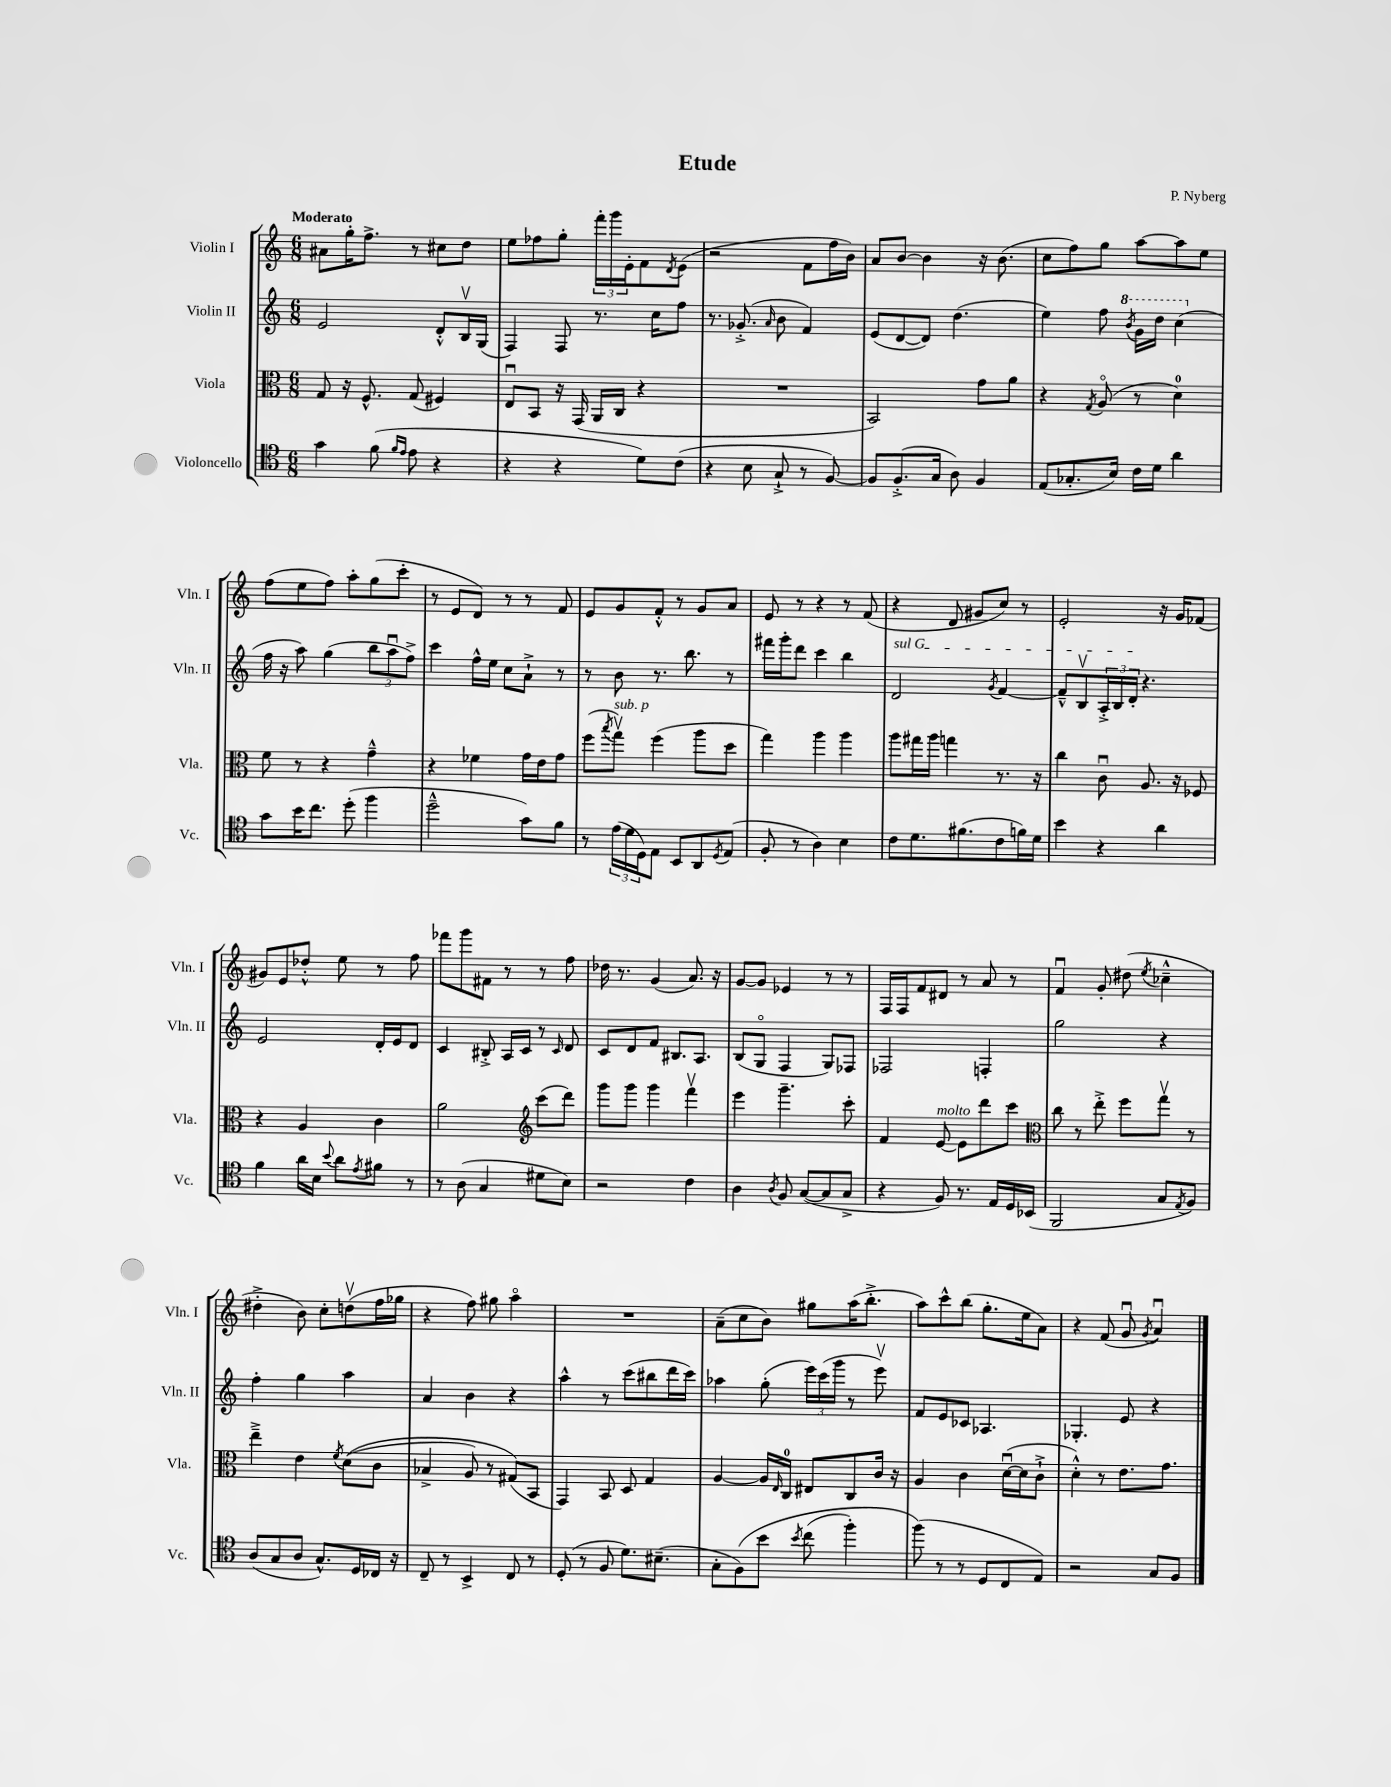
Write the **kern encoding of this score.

**kern	**kern	**kern	**kern
*staff4	*staff3	*staff2	*staff1
*clefC4	*clefC3	*clefG2	*clefG2
*k[]	*k[]	*k[]	*k[]
*M6/8	*M6/8	*M6/8	*M6/8
4g	8G	2e	8a#
.	16r	.	16gg'
.	8.F^^	.	8.ff^
(8f	.	.	.
16qqf	.	.	.
16qqe	.	.	.
8e	(8G	.	8r
4r	4F#)	8d'^^	8cc#
.	.	16Bv	8dd
.	.	(16G	.
=	=	=	=
4r	8Eu	4F)	8ee
.	8BB	.	8ff-
4r	16r	8F	8gg'
.	(16GG	.	.
.	16AA	8.r	24fff'
.	.	.	24ggg
.	16C	.	.
.	.	.	24e'
8d)	4r	.	8f
.	.	16cc	.
.	.	.	8qd
(8c	.	8ff	(8e
=	=	=	=
4r	2.r	8.r	2r
.	.	(8.g-'^	.
8B	.	.	.
.	.	16qqa	.
8G`^	.	8b	.
8r	.	4f)	8f
[8F)	.	.	16ff
.	.	.	16b)
=	=	=	=
8F]	2BB)	(8e	8a
(8.F'^	.	[8d	[8b
.	.	8d])	4b]
16G	.	.	.
8A)	.	(4.dd	.
4F	8g	.	16r
.	.	.	(8.b
.	8a	.	.
=	=	=	=
(8E	4r	4ee)	8cc
8.G-'	.	.	8ff)
.	8qG	.	.
.	(8Ao	8ff	8gg
16B)	.	.	.
.	.	8qbb	.
16c	8r	16gg	[8aa
16d	.	16ddd	.
4a	4d)	(4ccc	8aa]
.	.	.	8ee
=	=	=	=
8g	8f	16ff	(8ff
.	.	16r	.
16b	8r	8aa)	8ee
8.cc	.	.	.
.	4r	(4gg	8ff)
(8dd'	.	.	8aa'
4ff	4g~^^	12bb	(8gg
.	.	12aau	.
.	.	.	8ccc'
.	.	12ff^)	.
=	=	=	=
2dd~^^	4r	4ccc	8r
.	.	.	8e
.	4f-	16ff^^	8d)
.	.	16ee	.
.	.	8cc	8r
8g)	16g	8a`^	8r
.	16e	.	.
8f	8g	8r	8f
=	=	=	=
8r	(8ff	8r	8e
.	8qbb	.	.
(24e	8ggv)	8b	8g
24d	.	.	.
24D)	.	.	.
8E	(4ff	8.r	8f'^^
8BB	.	.	8r
.	.	8.bb	.
8AA	8aa	.	8g
8qD	.	.	.
(8E	8dd	8r	8a
=	=	=	=
8F'	4gg)	16fff#	8e
.	.	16ggg'	.
8r	.	8ddd	8r
4A)	4aa	4ccc	4r
4B	4aa	4bb	8r
.	.	.	(8f
=	=	=	=
8c	8aa	2d	4r
8.d	16gg#	.	.
.	16aa	.	.
.	4gg	.	8d
(8.f#	.	.	.
.	.	.	8g#
.	.	8qg	.
8c	8.r	[4f	8cc)
16f)	.	.	8r
16d	16r	.	.
=	=	=	=
4b	4cc	8f~^^]	2e'
.	.	8Bv	.
4r	8cu	24A'^	.
.	.	24B	.
.	.	24d'	.
.	8.A	4.r	.
4a	.	.	16r
.	16r	.	16g
.	8F-	.	(8f-
=	=	=	=
4f	4r	2e	8g#)
.	.	.	8e
16a	4A	.	8dd-'^^
16B	.	.	.
8qqb	.	.	.
8a	.	.	8ee
8qe	.	.	.
8f#	4c	16d'	8r
.	.	16e	.
8r	.	8d	8ff
=	=	=	=
8r	2a	4c	8fff-
(8A	.	.	8ggg
4G	.	8B#'^	8f#
.	.	16A	8r
.	.	16c	.
*	*clefG2	*	*
8d#	(8ccc	8r	8r
.	.	16qqc	.
8B)	8ddd)	8d	8ff
=	=	=	=
2r	8ggg	8c	16dd-
.	.	.	8.r
.	8ggg	8d	.
.	4ggg	8f	(4g
.	.	8.B#	.
4c	4fffv	.	8.a)
.	.	8.A	.
.	.	.	16r
=	=	=	=
4A	4eee	(8B	[8g
.	.	8Go	8g]
8qA	.	.	.
8F	4.ggg~	4F	4e-
([8G	.	.	.
8G]	.	8G)	8r
8G^	8ccc'	8F-	8r
=	=	=	=
4r	4f	2F-	16F
.	.	.	16F
.	.	.	8f
8F)	[8e	.	8d#
8.r	8e]	.	8r
.	8ddd	4F'	8a
16E	.	.	.
16D	8ccc	.	8r
(16BB-	.	.	.
=	=	=	=
*	*clefC3	*	*
2FF	8cc	2gg	4fu
.	8r	.	.
.	8ee'^	.	8g'
.	8ff	.	(8dd#
.	.	.	8qee
8G	8ggv	4r	4cc-~^^
8qE	.	.	.
8F)	8r	.	.
=	=	=	=
(8A	4ee~^	4ff'	4dd#'^
8G	.	.	.
8A	4e	4gg	8b)
8.G^^)	.	.	8cc'
.	8qf	.	.
.	&((8d	4aa	(8ddv
16D	.	.	.
16C-	8c	.	16ff
16r	.	.	16gg-
=	=	=	=
8C~	4B-^	4a	4r
8r	.	.	.
4BB^	8A)	4b	8ff)
.	8r	.	8gg#
8C	(8G#&)	4r	4aao
8r	8BB	.	.
=	=	=	=
(8D'	4GG)	4aa^^	2.r
8r	.	.	.
8F	8BB	8r	.
8.d)	8D	(8ccc	.
.	4G	8bb#	.
(8.B#~	.	.	.
.	.	16ddd	.
.	.	16ccc)	.
=	=	=	=
8G'	[4A	4aa-	(8a~
&(8F)	.	.	8cc
8b	16A]	(8gg'	8b)
.	16qqE	.	.
.	16C	.	.
8qb	.	.	.
(8cc	8E#	24eee)	8gg#
.	.	(24ccc	.
.	.	24ggg	.
4ff')	8C	8r	(16aa
.	.	.	8.bb'^
.	16c	8eeev)	.
.	16r	.	.
=	=	=	=
(8ff&)	4A	8f	8aa)
8r	.	8e	8ccc^^
8r	4c	8c-	(8bb
8D	.	4.A-	8.gg'
8C	([16du	.	.
.	16d]	.	16ee
8E)	8c`^	.	8a)
=	=	=	=
2r	4d'^^)	4.G-'	4r
.	8r	.	(8f
.	8.e	8e	8gu
.	.	.	8qg
8G	.	4r	4au)
.	8.g	.	.
8F	.	.	.
==	==	==	==
*-	*-	*-	*-
